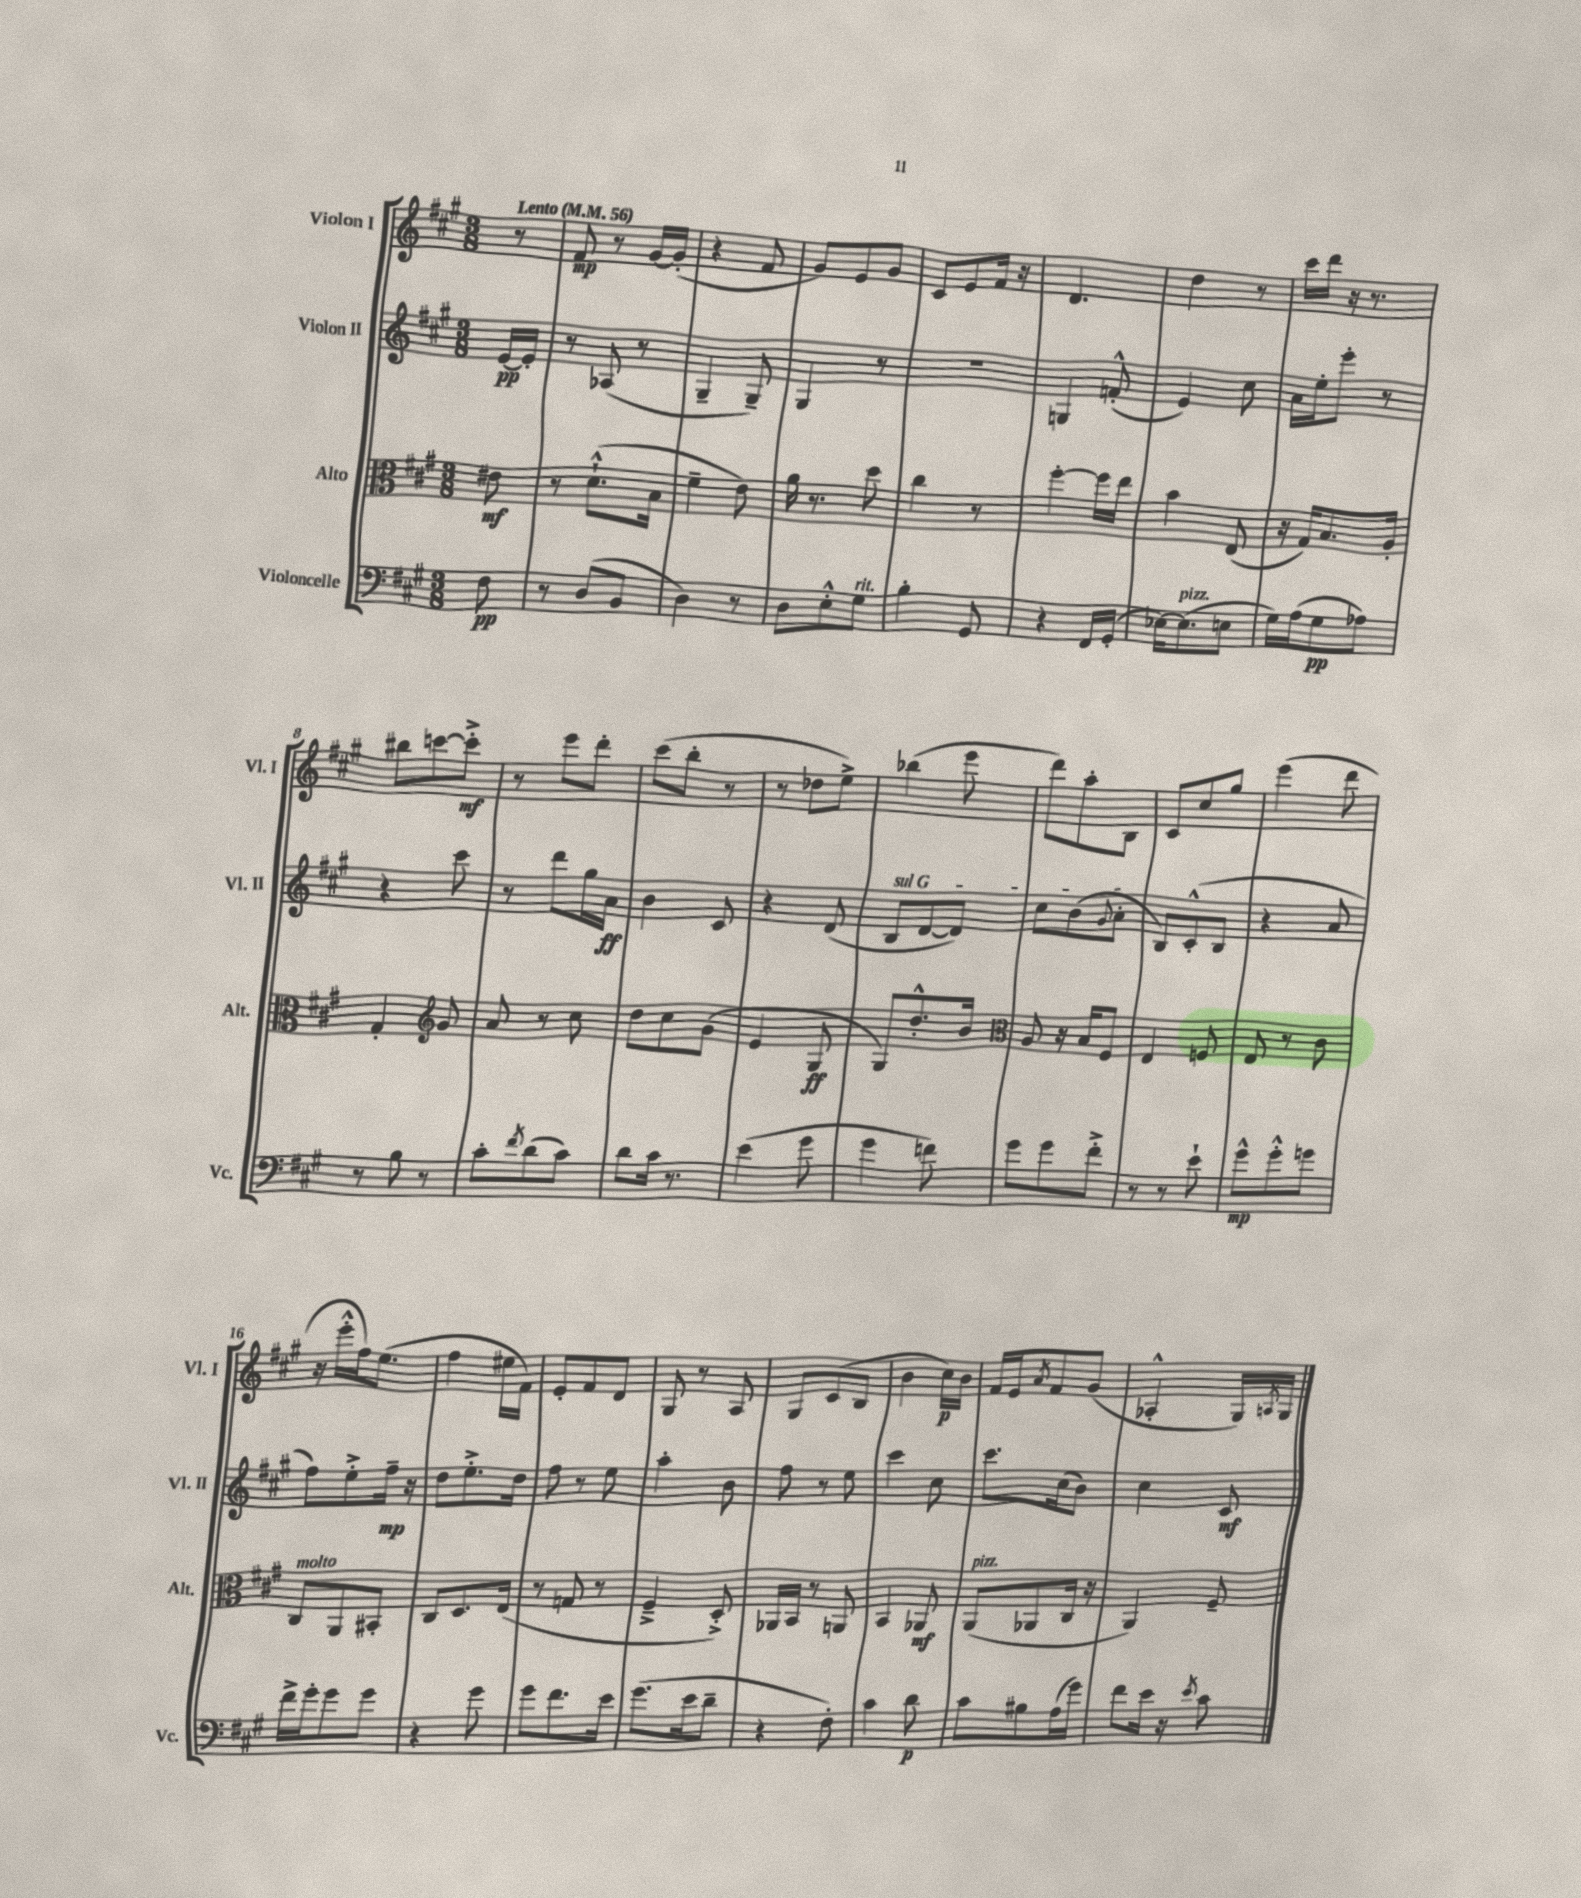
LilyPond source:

<<
\new StaffGroup <<
\new Staff = "s0" \with { instrumentName = "Violon I" shortInstrumentName = "Vl. I" } {
    \clef treble \key a \major \numericTimeSignature \time 3/8 \partial 8 \tempo "Lento" 4 = 56
    r8 |
    fis'8\mp r8 gis'16~ gis'16-.( |
    r4 fis'8 |
    gis'8) e'8 gis'8 |
    cis'8 e'8 fis'16 r16 |
    d'4. |
    d''4 r8 |
    cis'''16 d'''16 r16 r8. |
    bis''8 c'''8~ c'''8-.->\mf |
    r8 e'''8 d'''8-. |
    cis'''8( b''8-. r8 |
    r8 des''8 e''8->) |
    bes''4( e'''8 |
    d'''8) a''8-. b8 |
    cis'8 cis''8 gis''8 |
    e'''4( d'''8 |
    r16 e'''16-.-^ fis''16) e''8.( |
    fis''4 eis''16 fis'16) |
    e'8-. fis'8 d'8 |
    gis8 r8 a8 |
    gis8 cis'8( b8 |
    b'4 cis''16\p) b'16 |
    fis'16 e'16 \acciaccatura { a'8 } fis'8 gis'8( |
    aes4-.-^ gis16) \acciaccatura { a8 } gis16 \bar "|." |
}
\new Staff = "s1" \with { instrumentName = "Violon II" shortInstrumentName = "Vl. II" } {
    \clef treble \key a \major \numericTimeSignature \time 3/8 \partial 8
    e'16~\pp e'16-. |
    r8 aes8( r8 |
    gis4-- gis8--) |
    gis4 r8 |
    R4. |
    g4 f'8-.-^( |
    e'4) cis''8 |
    a'16 e''16-. e'''8-. r8 |
    r4 cis'''8 |
    r8 d'''8 gis''16 a'16\ff |
    b'4 cis'8 |
    r4 d'8( |
    \once \override TextSpanner.bound-details.left.text = \markup { \italic "sul G" } b8\startTextSpan d'8~ d'8) |
    cis''8 b'8( \appoggiatura { gis'8 } a'8-.\stopTextSpan |
    b8) cis'8-.-^( b8 |
    r4 a'8 |
    fis''8) e''8-.-> fis''16--\mp r16 |
    d''8 e''8.-.-> d''16 |
    fis''8 r8 e''8 |
    a''4-. b'8 |
    fis''8 r8 e''8 |
    cis'''4 cis''8 |
    cis'''8. cis''16( b'8) |
    cis''4 cis'8\mf \bar "|." |
}
\new Staff = "s2" \with { instrumentName = "Alto" shortInstrumentName = "Alt." } {
    \clef alto \key a \major \numericTimeSignature \time 3/8 \partial 8
    eis'8\mf |
    r8 d'8.-!-^( b16 |
    fis'4-- e'8) |
    a'16 r8. d''8 |
    cis''4 r8 |
    fis''4~-. fis''16 e''16 |
    b'4 e8( |
    r16 gis16) b8. a16-. |
    gis4-. \clef treble gis'8 |
    a'8 r8 cis''8 |
    d''8 cis''8 gis'8( |
    e'4 gis8\ff |
    gis8) d''8.-.-^ b'16 |
    \clef alto a8 r16 b16 fis8 |
    e4 f8 |
    e8 r8 cis'8 |
    cis8^\markup { \italic "molto" } a,8 bis,8-. |
    cis8 d8. e16( |
    r8 g8 r8 |
    fis4---> d8-.->) |
    aes,16 b,16 r8 a,8 |
    b,4 aes,8\mf |
    a,8^\markup { \italic "pizz." }( aes,8 cis16 r16 |
    a,4) fis8-- \bar "|." |
}
\new Staff = "s3" \with { instrumentName = "Violoncelle" shortInstrumentName = "Vc." } {
    \clef bass \key a \major \numericTimeSignature \time 3/8 \partial 8
    fis8\pp |
    r8 d8( b,8 |
    d4) r8 |
    d8 e8-.-^ gis8^\markup { \italic "rit." } |
    b4-. gis,8 |
    r4 fis,16 gis,16-.( |
    ees16~) ees8.^\markup { \italic "pizz." }( e8 |
    gis16) a16( gis8\pp aes8) |
    r8 b8 r8 |
    cis'8-. \acciaccatura { fis'8 } d'8( cis'8) |
    d'8 cis'16 r8. |
    e'4( gis'8 |
    gis'4 f'8) |
    gis'8 gis'8 fis'8-.-> |
    r8 r8 e'8-! |
    gis'8-^\mp gis'8-.-^ g'8 |
    fis'16-> gis'16-. gis'8 gis'8 |
    r4 gis'8 |
    gis'8 fis'8. e'16 |
    gis'8.( e'16 d'8-- |
    r4 fis8-.) |
    cis'4 d'8\p |
    cis'8 bis8 a16( gis'16) |
    fis'8 e'16 r16 \acciaccatura { e'8 } cis'8 \bar "|." |
}
>>
>>
